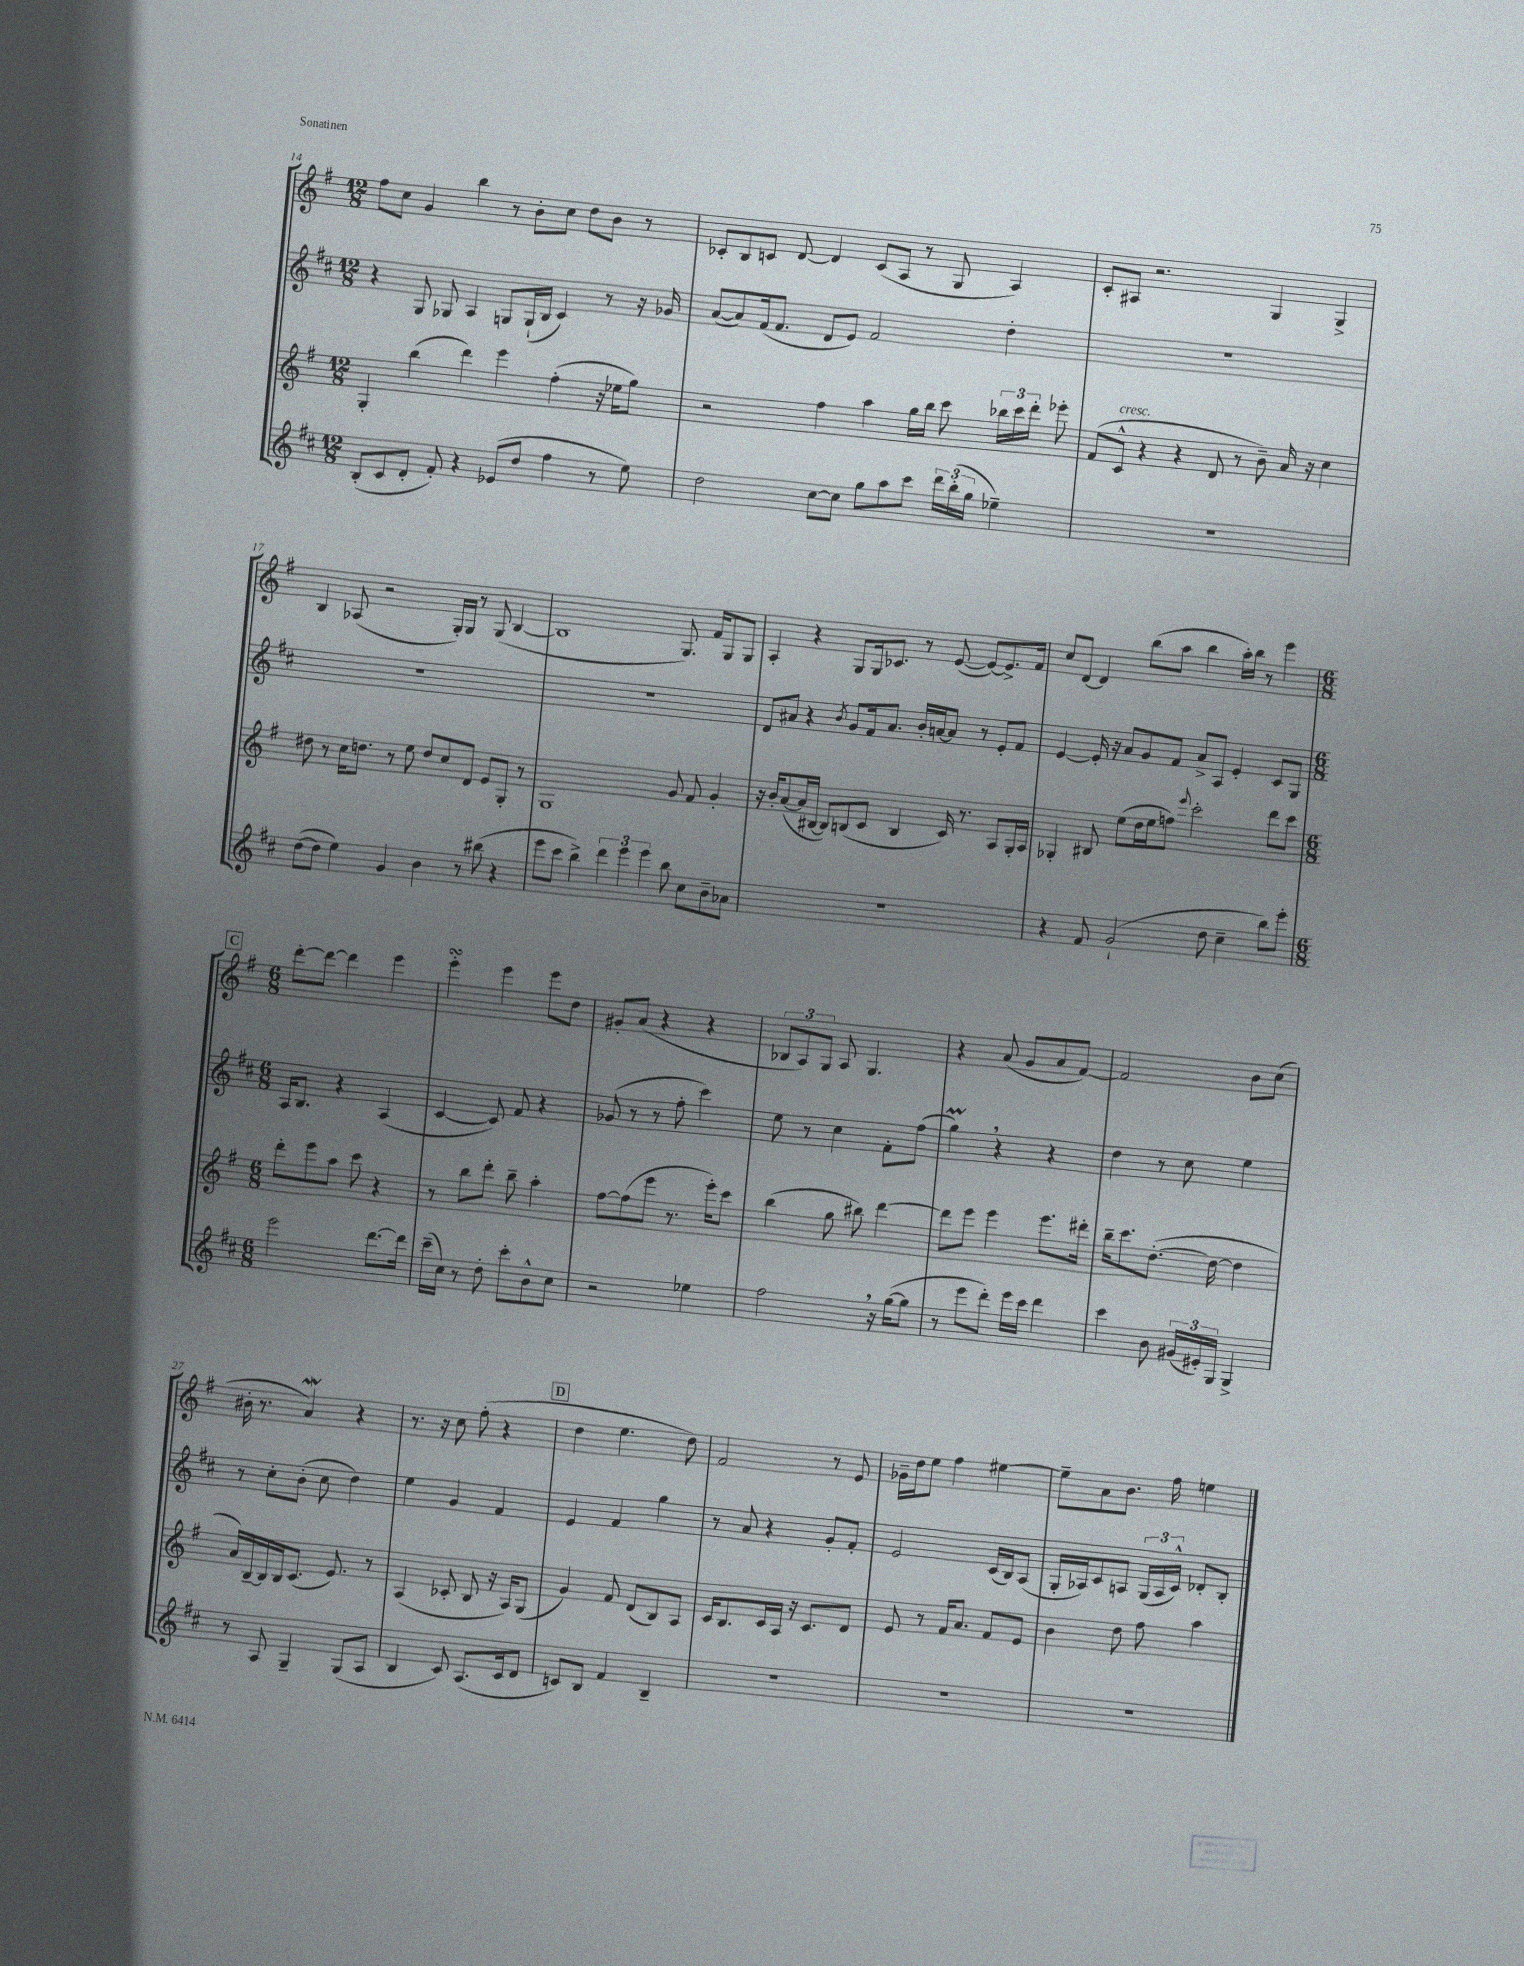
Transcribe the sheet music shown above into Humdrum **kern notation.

**kern	**kern	**kern	**kern
*staff4	*staff3	*staff2	*staff1
*clefG2	*clefG2	*clefG2	*clefG2
*k[f#c#]	*k[f#]	*k[f#c#]	*k[f#]
*M12/8	*M12/8	*M12/8	*M12/8
(8B'	4G'	4r	8ff#
8c#	.	.	8cc
8d'	(4bb	8G	4g
8f#')	.	8G-	.
4r	4ddd)	4A	4bb
(8e-	4eee	8G	8r
8dd	.	(16G`	8b'
.	.	16B	.
4ff#	(4ff#'	4c#)	8cc
.	.	.	8dd
8r	16r	8r	8b
.	16ee-	.	.
8ee)	8gg)	16r	8r
.	.	16g-	.
=	=	=	=
2dd	2r	([8a	8c-'
.	.	8a])	8B
.	.	(16f#	8c
.	.	8.f#	.
.	.	.	[8d
[8cc#	4ff#	8d	4d]
8cc#]	.	8e)	.
8gg	4aa	2f#	(8c
8aa	.	.	8A
8ccc#	16gg	.	8r
.	16bb	.	.
24ddd	8ccc	.	8G
(24bb'	.	.	.
24gg	.	.	.
4ee-~)	24bb-	4dd'	4A)
.	24ccc	.	.
.	24ddd'	.	.
.	8eee-'	.	.
=	=	=	=
1.r	(8f#	1.r	8c'
.	8c^^	.	8A#
.	4r	.	2.r
.	4r	.	.
.	8d	.	.
.	8r	.	.
.	8b~)	.	4G
.	16a	.	.
.	16r	.	.
.	4cc	.	4G^
=	=	=	=
([8dd	8dd#	1.r	4B
8dd]	8r	.	.
4ee)	16cc	.	(8A-
.	8.dd	.	.
.	.	.	2r
4g	8r	.	.
.	8ee	.	.
4b	8dd	.	.
.	8cc	.	16G')
.	.	.	16G
8r	8d	.	8r
(8bb#	8e	.	(8G
4r	8G'	.	[4B
.	8r	.	.
=	=	=	=
8eee	1G	1.r	1B]
8ccc#	.	.	.
4bb^)	.	.	.
6ddd	.	.	.
6eee	.	.	.
6eee	.	.	.
8bb	8g	.	8.G)
8cc#	8f#	.	.
.	.	.	16f#
8b~	4g'	.	8G
8a-	.	.	8G
=	=	=	=
1.r	16r	8d	4A'
.	16b'	.	.
.	([8a	8a#	.
.	16a]	4r	4r
.	[16B#	.	.
.	8B#])	.	.
.	.	8qb	.
.	(8B	8g	8G
.	8c	16f#	16G
.	.	8.a#	8.c-
.	4B	.	.
.	.	16b'	8r
.	.	[16a	.
.	16c)	8a]	([8e
.	8.r	.	.
.	.	8r	8e_)
.	8A	8e'	8.e^]
.	16G'	8f#	.
.	16A	.	16f#
=	=	=	=
4r	4G-'	[4e	8cc
.	.	.	[8d
8f#	8B#	16e']	4d]
.	.	16r	.
(2g`	(8ee	8a	.
.	16dd	8g	(8bb
.	16ee	.	.
.	8ff)	8f#	8aa
.	8qqeee	.	.
.	2ccc'	8a^	4bb
8dd	.	8A	.
4cc#~	.	4e'	16aa')
.	.	.	16bb
.	.	.	8r
8bb)	8ddd	8c#	4eee
8eee'	8ccc	8G	.
=	=	=	=
*M6/8	*M6/8	*M6/8	*M6/8
2eee	8ddd'	16A	[8ddd'
.	.	8.B	.
.	8eee	.	8ddd_
.	8aa	4r	4ddd]
.	8ccc	.	.
[8.ddd	4r	(4A	4eee
16ddd]	.	.	.
=	=	=	=
(16ccc#~	8r	[4c#	4eee'
16cc#)	.	.	.
8r	8bb	.	.
8dd'	8ddd'	8c#])	4eee
8ccc#'	8bb~	8f#	.
8b^^	4aa'	4r	8eee
8cc#	.	.	8dd
=	=	=	=
2r	[8ff#	(8g-	8g#'
.	(8ff#]	8r	(8a
.	8eee	8r	4r
.	8.r	8ff#'	.
4ee-	.	4ccc#)	4r
.	16eee')	.	.
.	8ccc	.	.
=	=	=	=
2ff#	(4bb	8ee	12B-
.	.	.	12A)
.	.	8r	.
.	.	.	12G
.	8gg	4cc#	8A
.	8bb#)	.	4.G
16r	[4ddd	8f#'	.
([16gg	.	.	.
8gg]	.	(8ff#	.
=	=	=	=
8r	8ddd]	4gg)	4r
8eee	8eee	.	.
8ddd')	4eee	4r	(8a
16eee	.	.	8g
16ccc#	.	.	.
4ddd	8.eee	4r	8a
.	.	.	[8f#)
.	16ddd#'	.	.
=	=	=	=
4ccc#	16bb~	4dd	2f#]
.	8.ccc	.	.
8b	([8.dd'	8r	.
(24g#	.	8cc#	.
24e#')	.	.	.
.	16dd_	.	.
24G	.	.	.
4G^	4dd]	4ee	8b
.	.	.	(8cc
=	=	=	=
8r	16a)	8r	16b#'
.	[16B~	.	8.r
8A	16B]	8cc#'	.
.	16B	.	.
4G~	(8.c	(8b'	4a)
.	.	8cc#	.
.	8.e)	.	.
(8G	.	4dd)	4r
8A	8r	.	.
=	=	=	=
4B	(4A	4ee	8.r
.	.	.	16r
8c#)	8c-'	4g	8cc
(8.A	8B	.	(8ff#'
.	16r	4f#	4r
16c#	16A)	.	.
8d	(8G	.	.
=	=	=	=
8c)	4g)	4e	4dd
8B	.	.	.
4f#	8f#	4f#	4.ee
.	(8d	.	.
4B~	8B)	4gg	.
.	8A	.	8dd)
=	=	=	=
2.r	16c	8r	2f#
.	8.B	.	.
.	.	8a	.
.	16c	4r	.
.	16A	.	.
.	16r	.	.
.	8.c	.	.
.	.	8g'	8r
.	8d	8f#'	8e
=	=	=	=
2.r	8e	2e	16g-~
.	.	.	16dd
.	8r	.	8ee
.	16f#	.	4ff#
.	8.a	.	.
.	8f#	(16c#	[4ee#
.	.	16B)	.
.	8e	(8A	.
=	=	=	=
2.r	4b	16G'	8ee#~]
.	.	16A-)	.
.	.	8c#	8a
.	8dd	8A	8.b
.	8ff#	(24G	.
.	.	24A	.
.	.	.	16ff#
.	.	24c#^^)	.
.	4aa	8d-'	4ee
.	.	8B'	.
==	==	==	==
*-	*-	*-	*-
